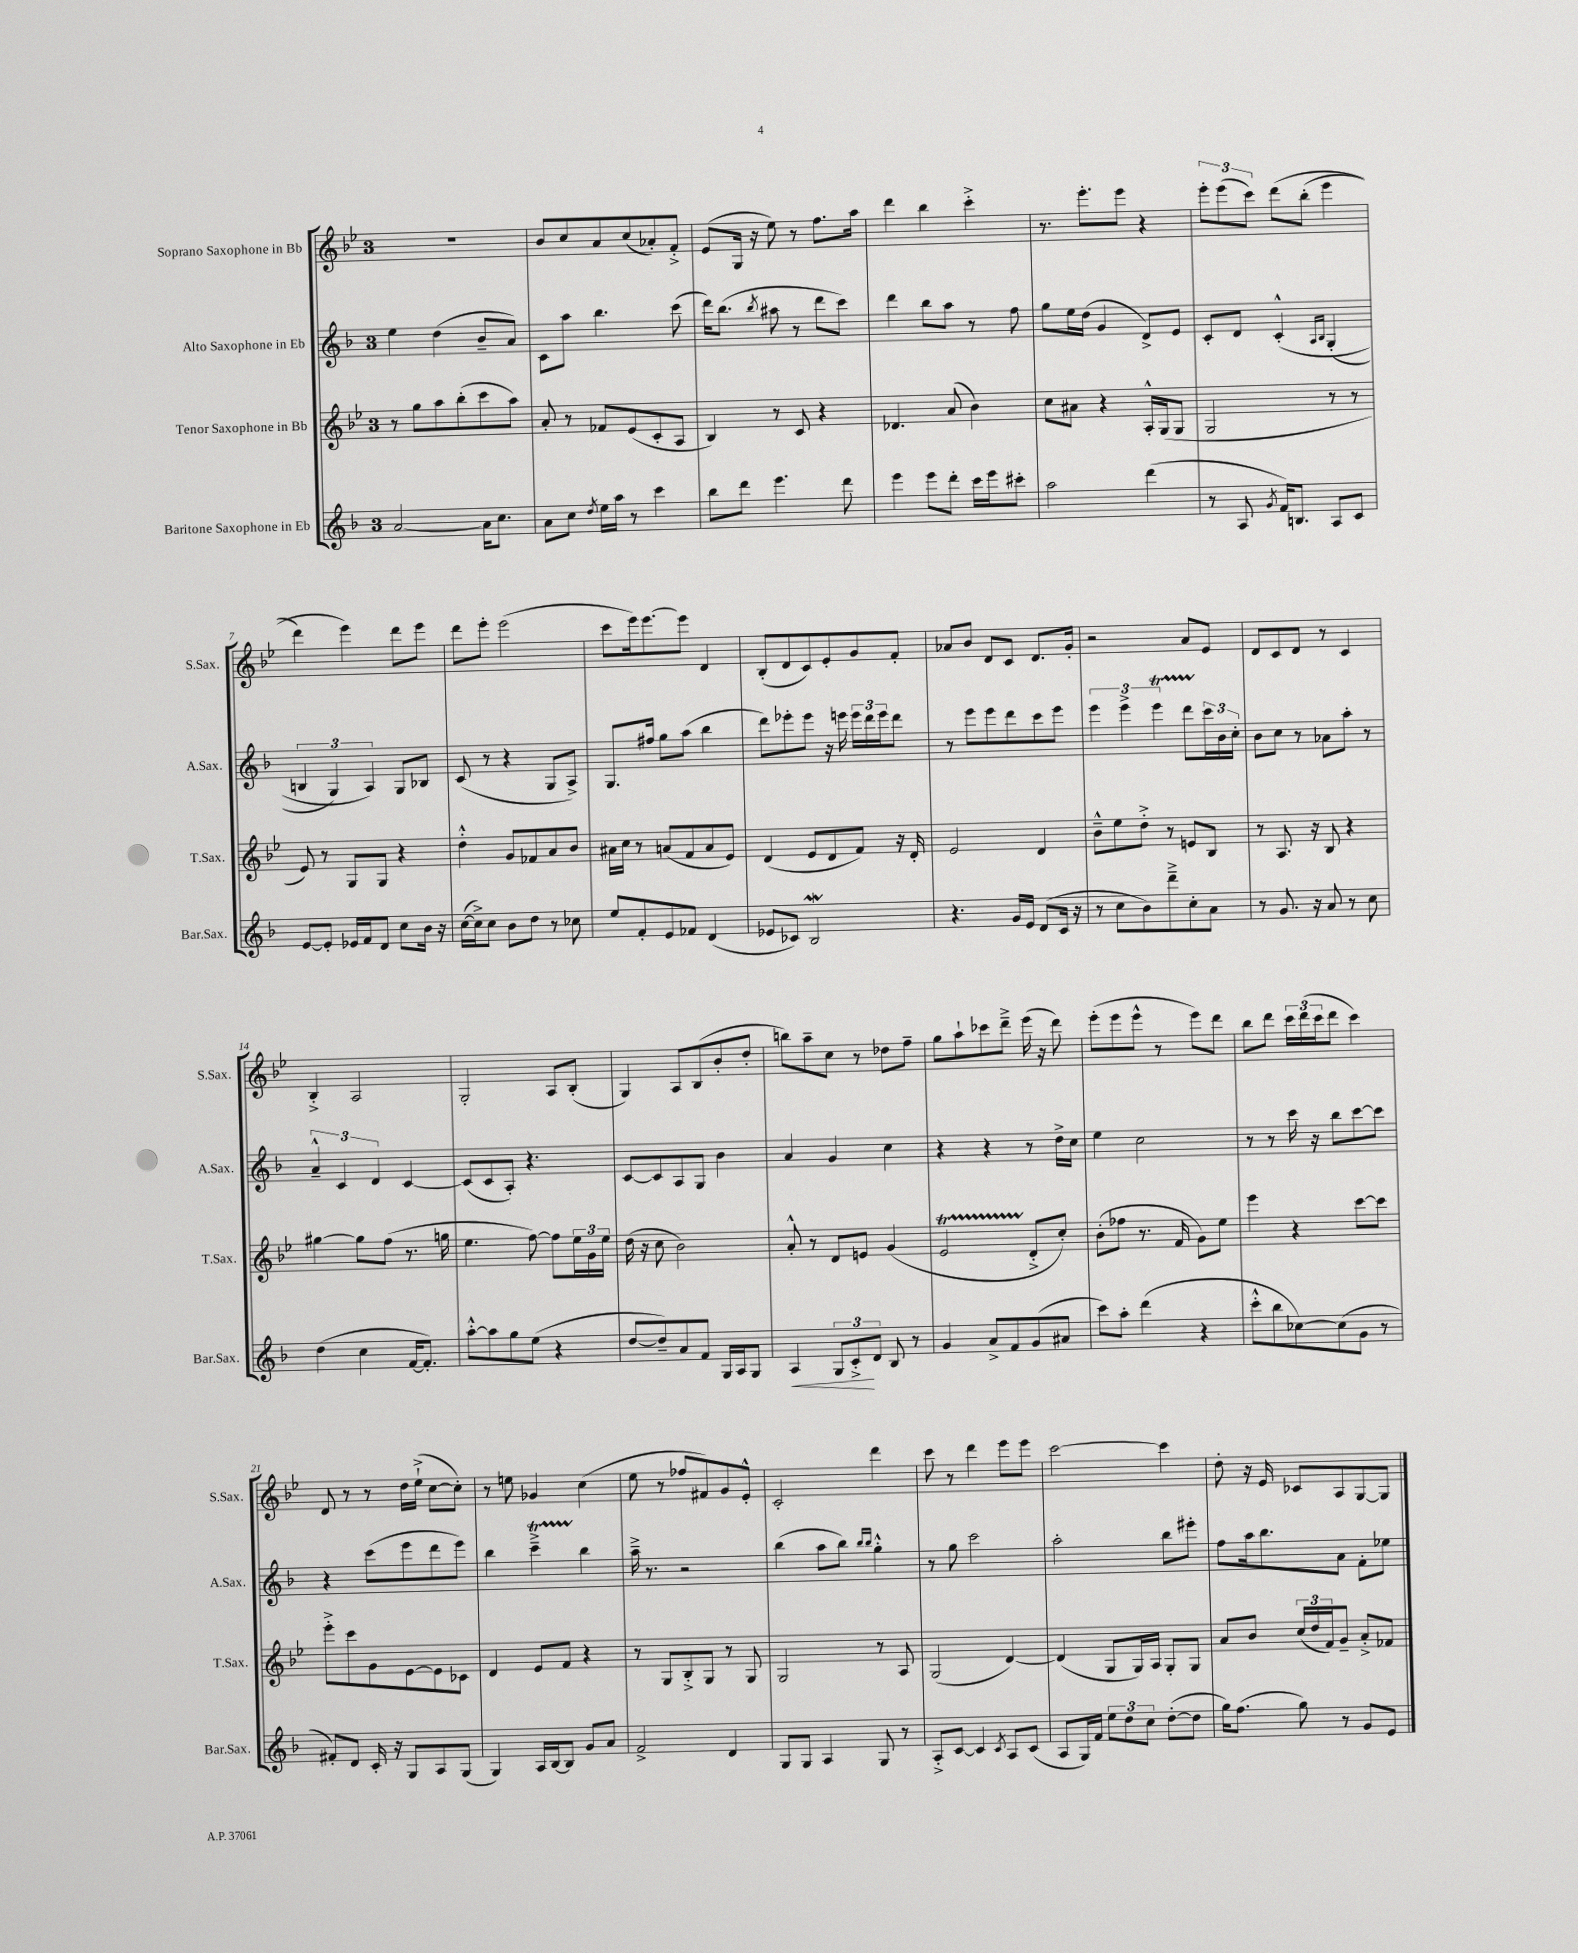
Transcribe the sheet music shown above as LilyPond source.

<<
\new StaffGroup <<
\new Staff = "s0" \with { instrumentName = "Soprano Saxophone in Bb" shortInstrumentName = "S.Sax." } {
    \clef treble \key bes \major \once \override Staff.TimeSignature.style = #'single-digit \time 3/4
    R2. |
    bes'8 c''8 a'8 c''8( aes'8-.) f'8-.-> |
    ees'8( g16 r16 ees''8) r8 f''8. a''16 |
    d'''4 bes''4 c'''4-.-> |
    r8. ees'''8.-. ees'''8 r4 |
    \tuplet 3/2 { ees'''8-. ees'''8( c'''8) } d'''8\( bes''8-.( ees'''4 |
    d'''4) ees'''4\) d'''8 ees'''8 |
    d'''8 ees'''8-. ees'''2( |
    c'''8 ees'''16) ees'''8.~ ees'''8 d'4 |
    bes8-.( d'8 c'8) ees'8-. g'8 f'8-. |
    aes'8 bes'8 d'8 c'8 d'8. g'16-. |
    r2 a'8 ees'8 |
    d'8 c'8 d'8 r8 c'4 |
    bes4-.-> a2 |
    g2-. a8 bes8-.( |
    g4) a8 bes8( bes'8-. d''8-. |
    b''8) a''8-- c''8 r8 des''8 f''8-- |
    g''8 a''8-! ces'''8 d'''8---> ees'''16( r16 d'''8) |
    ees'''8-.( ees'''8 ees'''8-^ r8 ees'''8) d'''8 |
    bes''8 d'''8 \tuplet 3/2 { c'''16 d'''16( c'''16 } d'''8 c'''4) |
    d'8 r8 r8 d''16 ees''16-!->( c''8~ c''8-.) |
    r8 e''8 ges'4 c''4( |
    ees''8 r8 fes''8 fis'8) g'8 ees'8-.-^ |
    c'2-. d'''4 |
    c'''8 r8 d'''4 ees'''8 ees'''8 |
    c'''2~ c'''4 |
    d''8-. r16 ees'16 ces'8 a8 g8~ g8 \bar "|." |
}
\new Staff = "s1" \with { instrumentName = "Alto Saxophone in Eb" shortInstrumentName = "A.Sax." } {
    \clef treble \key f \major \once \override Staff.TimeSignature.style = #'single-digit \time 3/4
    e''4 d''4( bes'8-- a'8) |
    c'8 a''8 bes''4. c'''8( |
    d'''16) bes''8.( \acciaccatura { bes''8 } ais''8 r8 d'''8 c'''8) |
    d'''4 bes''8 a''8 r8 f''8 |
    g''8 e''16 d''16( g'4 d'8->) e'8 |
    c'8-. d'8 c'4-.-^\( \grace { a16 bes16 } g4-.( |
    \tuplet 3/2 { b4 g4) a4\) } g8 bes8 |
    c'8( r8 r4 g8 a8->) |
    g8. fis''16 g''8 a''8( bes''4 |
    d'''8) ees'''8-. ees'''8 r16 e'''16 \tuplet 3/2 { e'''16 d'''16 e'''16 } d'''8 |
    r8 e'''8 e'''8 d'''8 c'''8 e'''8 |
    \tuplet 3/2 { e'''4 e'''4-> e'''4\startTrillSpan } d'''8 \tuplet 3/2 { c'''16\stopTrillSpan bes'16 c''16-. } |
    bes'8 c''8 r8 aes'8 a''8-. r8 |
    \tuplet 3/2 { a'4---^ c'4 d'4 } c'4~ |
    c'8( c'8 a8-.) r4. |
    c'8~ c'8 a8 g8 bes'4 |
    a'4 g'4 c''4 |
    r4 r4 r8 d''16-> c''16 |
    e''4 c''2 |
    r8 r8 c'''16 r16 bes''8 c'''8~ c'''8 |
    r4 c'''8( e'''8 d'''8 e'''8) |
    bes''4 c'''4--->\startTrillSpan bes''4\stopTrillSpan |
    a''16---> r8. r2 |
    bes''4( a''8 bes''8) \grace { bes''16 bes''16 } g''4-.-^ |
    r8 g''8 c'''2 |
    a''2-. bes''8 eis'''8-. |
    f''8 a''16 bes''8. a'8 f'8-. ees''8 \bar "|." |
}
\new Staff = "s2" \with { instrumentName = "Tenor Saxophone in Bb" shortInstrumentName = "T.Sax." } {
    \clef treble \key bes \major \once \override Staff.TimeSignature.style = #'single-digit \time 3/4
    r8 g''8 a''8 bes''8-.( c'''8 a''8) |
    a'8-. r8 fes'8 ees'8( c'8-. a8 |
    bes4) r8 c'8 r4 |
    des'4. a'8( bes'4) |
    c''8 ais'8 r4 a16-.-^ g16( g8 |
    g2 r8 r8 |
    ees'8) r8 g8 g8 r4 |
    d''4-.-^ g'8 fes'8 a'8 bes'8 |
    ais'16 c''16 r8 a'8( f'8 a'8 ees'8) |
    d'4( ees'8 d'8 f'8) r16 d'16-. |
    ees'2 d'4 |
    bes'8---^ ees''8 d''8-.-> r8 e'8 bes8 |
    r8 a8. r16 bes8 r4 |
    gis''4~ gis''8 f''8( r8. g''16 |
    ees''4. f''8~) f''8 \tuplet 3/2 { ees''16 g'16 ees''16 } |
    d''16( r16 c''8 bes'2) |
    a'8-.-^ r8 d'8 e'8 g'4( |
    ees'2\startTrillSpan d'8-.->\stopTrillSpan c''8-.) |
    bes'8-.( fes''8 r8. f'16 g'8) ees''8 |
    ees'''4 r4 c'''8~ c'''8 |
    ees'''8-.-> c'''8 g'8 ees'8~ ees'8 ces'8 |
    d'4 ees'8 f'8 r4 |
    r8 g8 bes8-.-> g8 r8 g8 |
    g2 r8 a8 |
    g2( d'4~) |
    d'4( g8 g16) a16 g8-. g8 |
    a'8 bes'8 \tuplet 3/2 { c''16( d''16 f'16) } g'8-- a'8-.-> fes'8 \bar "|." |
}
\new Staff = "s3" \with { instrumentName = "Baritone Saxophone in Eb" shortInstrumentName = "Bar.Sax." } {
    \clef treble \key f \major \once \override Staff.TimeSignature.style = #'single-digit \time 3/4
    a'2~ a'16 c''8. |
    a'8 c''8 \acciaccatura { d''8 } e''16 a''16 r8 c'''4 |
    bes''8 d'''8 e'''4. d'''8 |
    e'''4 e'''8 d'''8-. c'''16 e'''16 cis'''8-. |
    a''2 d'''4( |
    r8 a8 \acciaccatura { g'8 } f'16) b8. a8 c'8 |
    e'8~ e'8-. ees'16 f'16 d'8 c''8 bes'16 r16 |
    c''16~( c''16->) c''8 bes'8 d''8 r8 ces''8 |
    e''8 f'8-. e'8 fes'8 d'4( |
    ees'8 ces'8) bes2\mordent |
    r4. g'16 e'16 d'8( c'16 r16 |
    r8 c''8 bes'8) d'''8---> c''8-. a'8 |
    r8 g'8. r16 a'8 r8 c''8 |
    d''4( c''4 f'16~ f'8.-.) |
    a''8~-.-^ a''8 g''8 e''8( r4 |
    d''8~ d''8--) a'8 f'8 g16 a16 g8 |
    a4\< \tuplet 3/2 { g8 c'8-.->\! d'8 } bes8 r8 |
    g'4 a'8-> f'8 g'8( ais'8 |
    c'''8) a''8-. d'''4( r4 |
    c'''8-.-^ bes''8 ces''8~) ces''8( g'8 r8 |
    fis'8-.) d'8 c'16-. r16 g8 a8 g8( |
    g4) a16 bes16~ bes8 g'8 a'8 |
    f'2-> d'4 |
    g8 g8 a4 g8 r8 |
    a8-.-> c'8~ c'4 \acciaccatura { c'8 } a8 c'8( |
    a8 g16) f'16 \tuplet 3/2 { e''8 d''8 c''8 } d''8~-.( d''8 |
    g''16) f''8.( g''8) r8 g'8 e'8 \bar "|." |
}
>>
>>
